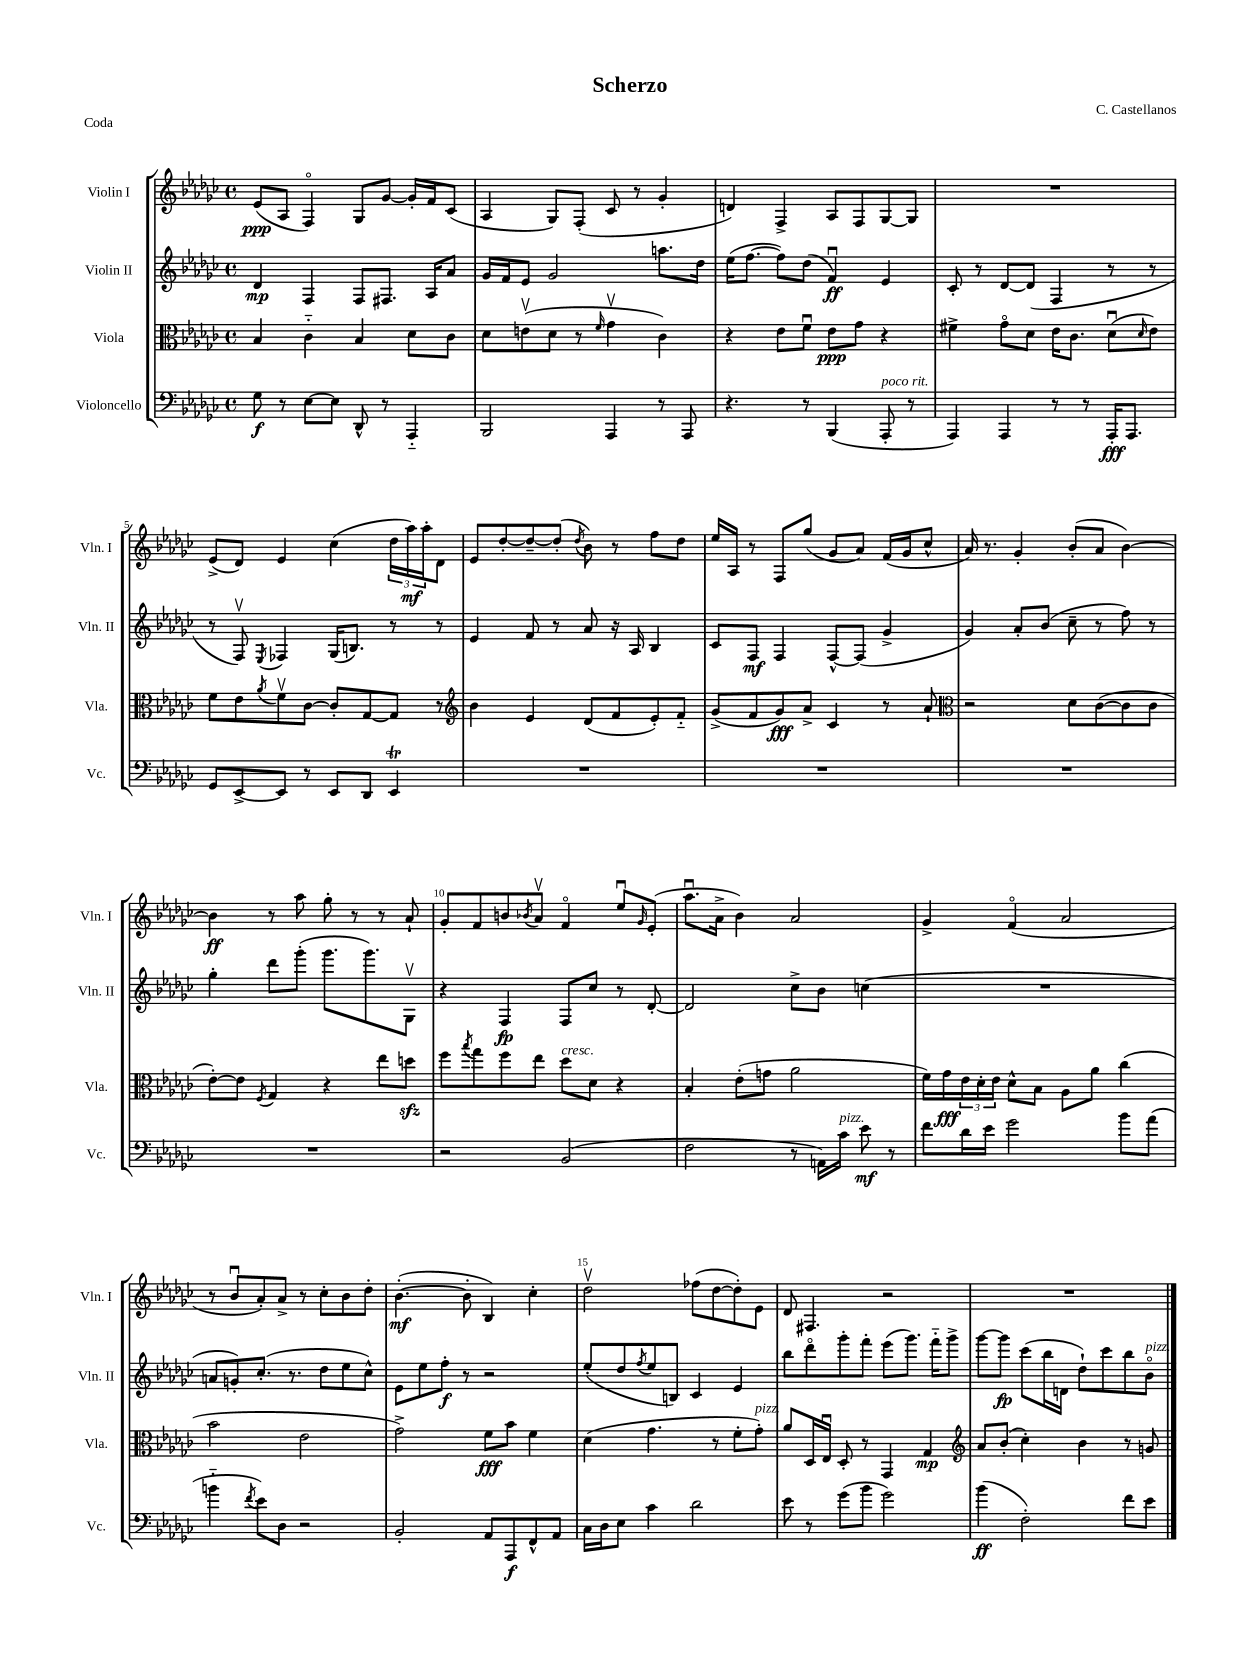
\header { title = "Scherzo" composer = "C. Castellanos" piece = "Coda" }
<<
\new StaffGroup <<
\new Staff = "s0" \with { instrumentName = "Violin I" shortInstrumentName = "Vln. I" } {
    \clef treble \key ges \major \defaultTimeSignature \time 4/4
    ees'8\ppp( aes8 f4\flageolet) ges8 ges'8~ ges'16-. f'16 ces'8( |
    aes4 ges8) f8-.( ces'8 r8 ges'4-. |
    d'4) f4-> aes8 f8 ges8~ ges8 |
    R1 |
    ees'8->( des'8) ees'4 ces''4( \tuplet 3/2 { des''16 aes''16\mf) aes''16-. } des'8 |
    ees'8 des''8~-. des''8~-- des''8-.( \acciaccatura { des''8 } bes'8) r8 f''8 des''8 |
    ees''16 aes16 r8 f8 ges''8( ges'8 aes'8) f'16( ges'16 ces''8-^ |
    aes'16) r8. ges'4-. bes'8-.( aes'8 bes'4~) |
    bes'4\ff r8 aes''8 ges''8-. r8 r8 aes'8-! |
    ges'8-. f'8 b'8 \acciaccatura { bes'8 } aes'8\upbow f'4\flageolet ees''8\downbow \grace { ges'16 } ees'8-.( |
    aes''8.\downbow aes'16-> bes'4) aes'2 |
    ges'4-> f'4\flageolet( aes'2 |
    r8 bes'8\downbow aes'8-.) aes'8-> r8 ces''8-. bes'8 des''8-. |
    bes'4.~-.\mf( bes'8-. bes4) ces''4-. |
    des''2\upbow fes''8( des''8~ des''8-.) ees'8 |
    des'8 fis4. r2 |
    R1 \bar "|." |
}
\new Staff = "s1" \with { instrumentName = "Violin II" shortInstrumentName = "Vln. II" } {
    \clef treble \key ges \major \defaultTimeSignature \time 4/4
    des'4\mp f4 f8 fis8. aes16 aes'8 |
    ges'16 f'16 ees'8 ges'2 a''8. des''16 |
    ees''16( f''8.~ f''8) des''8( f'4\downbow\ff) ees'4 |
    ces'8-. r8 des'8~ des'8( f4 r8 r8 |
    r8 f8\upbow) \acciaccatura { ees8 } fes4 ges16( b8.) r8 r8 |
    ees'4 f'8 r8 aes'8 r16 aes16 bes4 |
    ces'8 f8\mf f4 f8~-^ f8( ges'4-> |
    ges'4) aes'8-. bes'8( ces''8-- r8 f''8) r8 |
    ges''4-. des'''8 ges'''8-.( ges'''8. ges'''8.) ges8\upbow |
    r4 f4\fp f8 ces''8 r8 des'8~-. |
    des'2 ces''8-> bes'8 c''4( |
    R1 |
    a'8 g'8-.) ces''8.-.( r8. des''8 ees''8 ces''8-^) |
    ees'8 ees''8 f''8-.\f r8 r2 |
    ees''8-.( des''8 \acciaccatura { f''8 } ees''8 b8) ces'4 ees'4 |
    bes''8 des'''8\flageolet ges'''8-. f'''8-. ees'''8( ges'''8.) f'''16-_ ges'''8-> |
    ges'''8~ ges'''8\fp ces'''8( bes''16 d'16 des''8-!) ces'''8 bes''8 bes'8\flageolet^\markup { \italic "pizz." } \bar "|." |
}
\new Staff = "s2" \with { instrumentName = "Viola" shortInstrumentName = "Vla." } {
    \clef alto \key ges \major \defaultTimeSignature \time 4/4
    bes4 ces'4-_ bes4 des'8 ces'8 |
    des'8 e'8\upbow( des'8 r8 \grace { f'16 } ges'4\upbow ces'4) |
    r4 ees'8 f'8\downbow ees'8\ppp ges'8 r4 |
    fis'4-> ges'8\flageolet des'8 ees'16 ces'8. des'8\downbow( \grace { des'16 } ees'8) |
    f'8 ees'8 \acciaccatura { aes'8 } f'8\upbow ces'8~ ces'8-. ges8~ ges8 r8 |
    \clef treble bes'4 ees'4 des'8( f'8 ees'8-.) f'8-_ |
    ges'8->( f'8 ges'8\fff) aes'8-> ces'4 r8 aes'8-! |
    \clef alto r2 des'8 ces'8~( ces'8 ces'8 |
    ees'8~-.) ees'8 \acciaccatura { f8 } ges4 r4 ees''8 d''8\sfz |
    f''8 \acciaccatura { bes''8 } ges''8 f''8 ees''8 des''8^\markup { \italic "cresc." } des'8 r4 |
    bes4-. ees'8-.( g'8 aes'2 |
    f'16) ges'16\fff \tuplet 3/2 { ees'16 des'16-. ees'16 } des'8-^ bes8 aes8 aes'8 ces''4( |
    bes'2 ees'2 |
    ges'2->) f'8\fff bes'8 f'4 |
    des'4( ges'4. r8 f'8-. ges'8-.^\markup { \italic "pizz." }) |
    aes'8 des16 ees16\downbow des8-. r8 ges,4 ges4\mp |
    \clef treble aes'8 bes'8-.( ces''4-.) bes'4 r8 g'8 \bar "|." |
}
\new Staff = "s3" \with { instrumentName = "Violoncello" shortInstrumentName = "Vc." } {
    \clef bass \key ges \major \defaultTimeSignature \time 4/4
    ges8\f r8 ees8~ ees8 des,8-^ r8 aes,,4-_ |
    bes,,2 aes,,4 r8 aes,,8 |
    r4. r8 bes,,4( aes,,8-.^\markup { \italic "poco rit." } r8 |
    aes,,4) aes,,4 r8 r8 aes,,16-.\fff aes,,8. |
    ges,8 ees,8~-> ees,8 r8 ees,8 des,8 ees,4\trill |
    R1 |
    R1 |
    R1 |
    R1 |
    r2 bes,2( |
    f2 r8 a,16) ces'16^\markup { \italic "pizz." } ees'8\mf r8 |
    f'8 des'16 ees'16 ges'2 bes'8 aes'8( |
    b'4-_ \acciaccatura { f'8 } ees'8) des8 r2 |
    bes,2-. aes,8 aes,,8\f f,8-^ aes,8 |
    ces16 des16 ees8 ces'4 des'2 |
    ees'8 r8 ges'8( bes'8 ges'2) |
    bes'4\ff( f2-.) f'8 ees'8 \bar "|." |
}
>>
>>
\layout { \context { \Score \override BarNumber.break-visibility = ##(#f #t #t) barNumberVisibility = #(every-nth-bar-number-visible 5) } }
